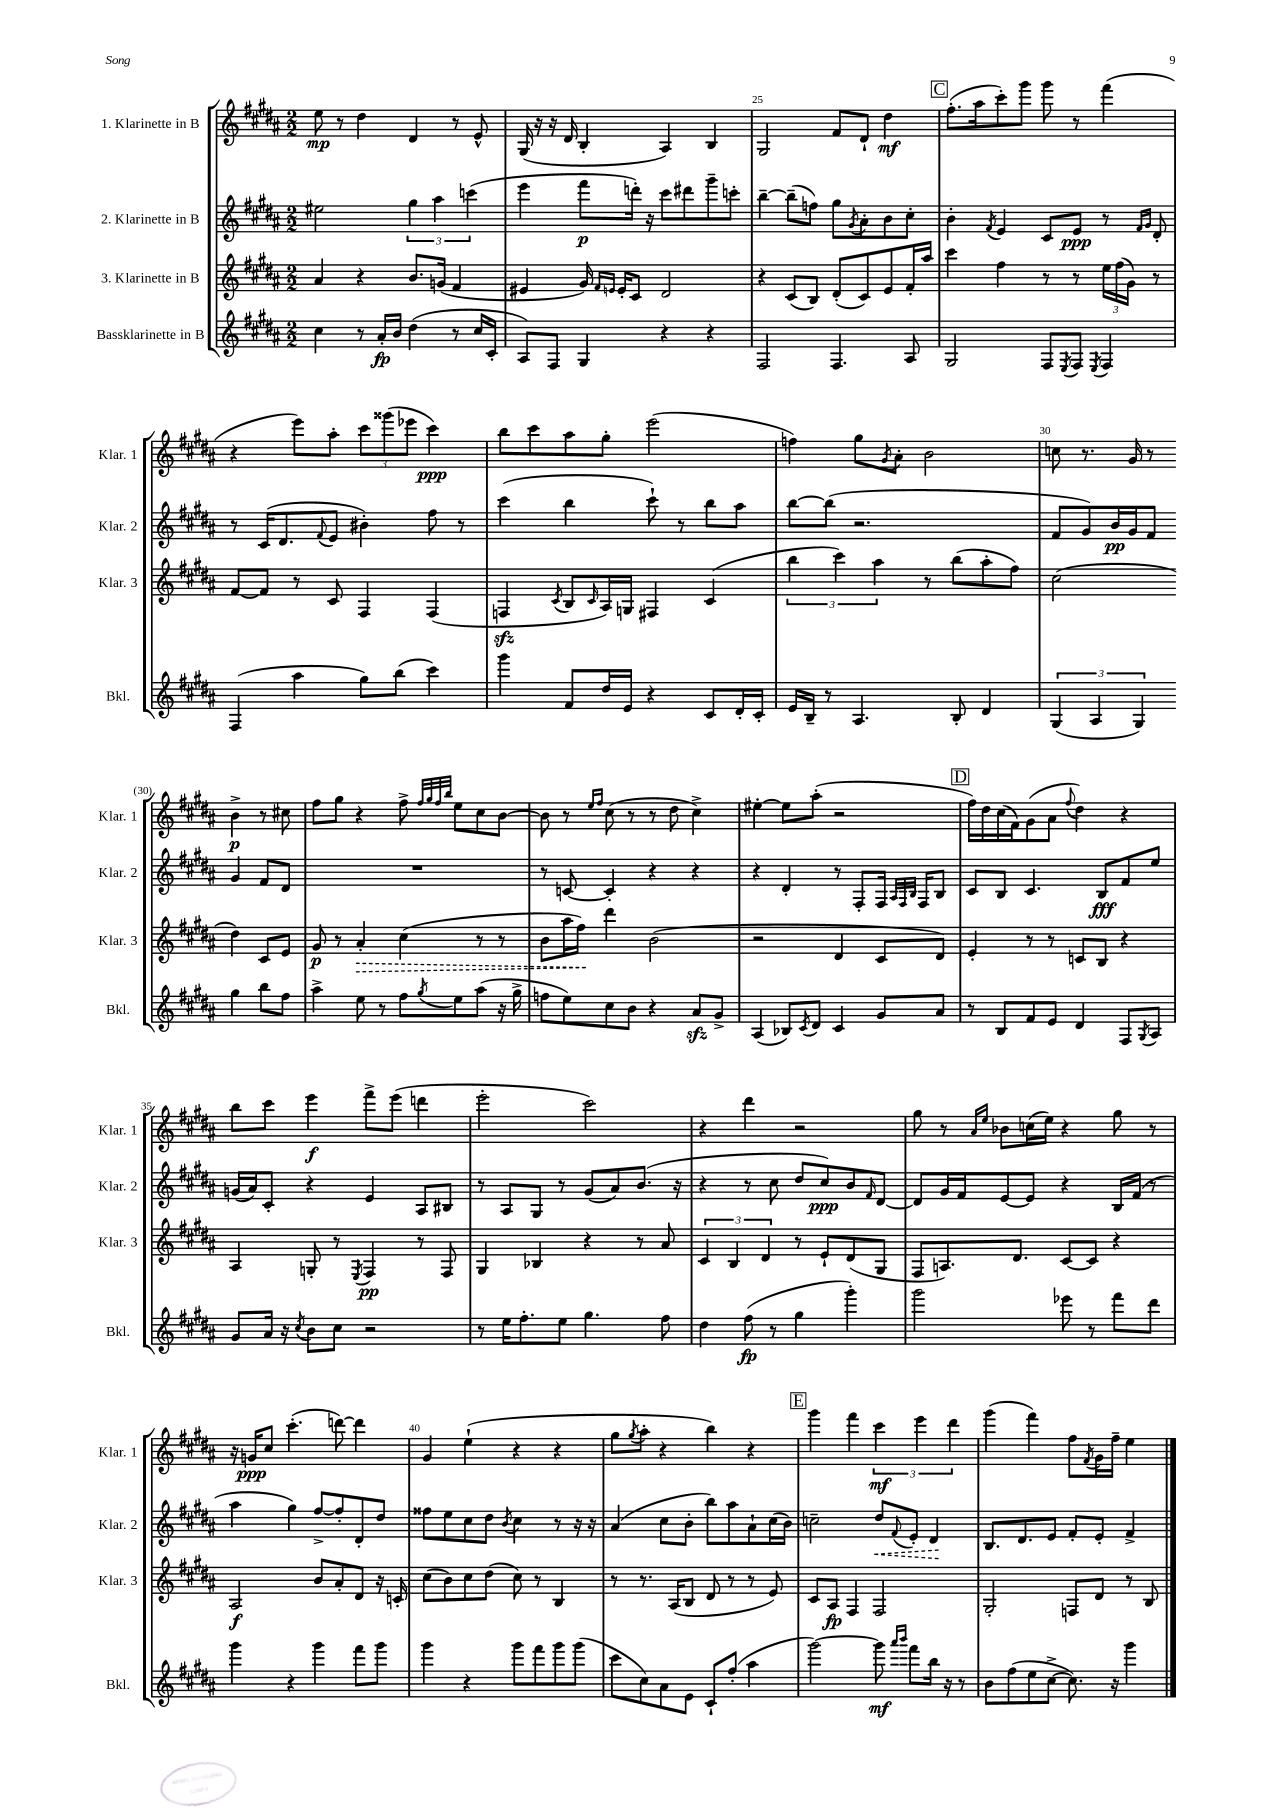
<<
\new StaffGroup <<
\new Staff = "s0" \with { instrumentName = "1. Klarinette in B" shortInstrumentName = "Klar. 1" } {
    \clef treble \key b \major \numericTimeSignature \time 2/2
    e''8\mp r8 dis''4 dis'4 r8 e'8-^ |
    gis16( r16 r16 dis'16 b4-. ais4) b4 |
    gis2 fis'8 dis'8-! dis''4\mf |
    \mark \markup { \box "C" } fis''8.-.( ais''16 cis'''8-.) gis'''8 gis'''8 r8 fis'''4( |
    r4 e'''8) ais''8-. \tuplet 3/2 { cis'''8 gisis'''8( ees'''8 } cis'''4\ppp) |
    b''8 cis'''8 ais''8 gis''8-. e'''2( |
    f''4) gis''8 \acciaccatura { gis'8 } ais'8-. b'2 |
    c''8 r8. gis'16 r8 b'4->\p r8 cis''8 |
    fis''8 gis''8 r4 fis''8-> \grace { fis''32 gis''32 fis''32 b''32 } e''8 cis''8 b'8~ |
    b'8 r8 \grace { e''16 fis''16 } cis''8( r8 r8 dis''8 cis''4->) |
    eis''4~-. eis''8 ais''8-.( r2 |
    \mark \markup { \box "D" } fis''16) dis''16 cis''16( fis'16) gis'8( ais'8 \appoggiatura { fis''8 } dis''4) r4 |
    b''8 cis'''8 e'''4\f fis'''8-> e'''8( d'''4 |
    e'''2-. cis'''2) |
    r4 dis'''4 r2 |
    gis''8 r8 \grace { ais'16 e''16 } bes'8 c''16( e''16) r4 gis''8 r8 |
    r16 g'16\ppp cis''8 cis'''4.-.( d'''8~) d'''4 |
    gis'4 e''4-!( r4 r4 |
    gis''8 \acciaccatura { gis''8 } ais''8-. r4 b''4) r4 |
    \mark \markup { \box "E" } gis'''4 fis'''4 \tuplet 3/2 { cis'''4\mf e'''4 dis'''4 } |
    gis'''4( fis'''4) fis''8 \acciaccatura { fis'8 } gis'16 fis''16-- e''4 \bar "|." |
}
\new Staff = "s1" \with { instrumentName = "2. Klarinette in B" shortInstrumentName = "Klar. 2" } {
    \clef treble \key b \major \numericTimeSignature \time 2/2
    eis''2 \tuplet 3/2 { gis''4 ais''4 c'''4( } |
    e'''4 fis'''8\p d'''16-.) r16 cis'''8 dis'''8 gis'''8-- c'''8-. |
    b''4~-- b''8--( f''8) gis''8 \acciaccatura { gis'8 } ais'8-. b'8 cis''8-. |
    \mark \markup { \box "C" } b'4-. \acciaccatura { fis'8 } e'4 cis'8 e'8\ppp r8 \grace { fis'16 gis'16 } dis'8-. |
    r8 cis'16( dis'8. \appoggiatura { fis'8 } e'8 bis'4-.) fis''8 r8 |
    cis'''4( b''4 cis'''8-!) r8 b''8 ais''8 |
    b''8~ b''8( r2. |
    fis'8 gis'8) b'16\pp gis'16 fis'8 gis'4 fis'8 dis'8 |
    R1 |
    r8 c'8~ c'4-. r4 r4 |
    r4 dis'4-. r8 fis8-. fis16 \grace { ais32 fis32 b32 } fis16 b8 |
    \mark \markup { \box "D" } cis'8 b8 cis'4. b8\fff fis'8 e''8 |
    g'16( ais'16) cis'8-. r4 e'4 ais8 bis8 |
    r8 ais8 gis8 r8 gis'8( ais'8) b'8.( r16 |
    r4 r8 cis''8 dis''8 cis''8\ppp) b'8 \grace { fis'16 } dis'8~ |
    dis'8 gis'16 fis'16 e'8~ e'8 r4 b16 fis'16( r8 |
    ais''4 gis''4) fis''8~-> fis''8-. dis'8-. dis''8 |
    fisis''8 e''8 cis''8 dis''8 \acciaccatura { b'8 } cis''4 r8 r16 r16 |
    ais'4( cis''8 b'8-. b''8) ais''8 ais'8-! cis''16( b'16) |
    \mark \markup { \box "E" } c''2-- \once \override Hairpin.style = #'dashed-line dis''8\< \appoggiatura { fis'8 } e'8-. dis'4\! |
    b8. dis'8. e'8 fis'8-. e'8-. fis'4-> \bar "|." |
}
\new Staff = "s2" \with { instrumentName = "3. Klarinette in B" shortInstrumentName = "Klar. 3" } {
    \clef treble \key b \major \numericTimeSignature \time 2/2
    ais'4 r4 b'8. g'16( fis'4 |
    eis'4 gis'16) \grace { fis'16 e'16 } e'16-. cis'8 dis'2 |
    r4 cis'8( b8) dis'8-.( cis'8) e'8 fis'16-. ais''16 |
    \mark \markup { \box "C" } cis'''4 fis''4 r8 r8 \tuplet 3/2 { e''16 fis''16( gis'16) } r8 |
    fis'8~ fis'8 r8 cis'8 fis4 fis4( |
    f4\sfz \acciaccatura { cis'8 } b8 \grace { cis'16 } ais16) g16 fis4 cis'4( |
    \tuplet 3/2 { b''4 cis'''4) ais''4 } r8 b''8( ais''8-. fis''8) |
    cis''2( dis''4) cis'8 e'8 |
    gis'8\p r8 \once \override Hairpin.style = #'dashed-line ais'4-.\> cis''4( r8 r8 |
    b'8 ais''16 fis''16\!) dis'''4 b'2( |
    r2 dis'4 cis'8 dis'8) |
    \mark \markup { \box "D" } e'4-. r8 r8 c'8 b8 r4 |
    ais4 g8-. r8 \acciaccatura { e8 } fis4\pp r8 fis8 |
    gis4 bes4 r4 r8 ais'8 |
    \tuplet 3/2 { cis'4 b4 dis'4 } r8 e'8-! dis'8( gis8 |
    fis8 a8.) dis'8. cis'8~ cis'8 r4 |
    ais2\f b'8 ais'8-. dis'8 r16 c'16-. |
    cis''8( b'8) cis''8 dis''8( cis''8) r8 b4 |
    r8 r8. ais16( b8 dis'8 r8 r8 e'8) |
    \mark \markup { \box "E" } cis'8 ais8\fp fis4 fis2 |
    gis2-. f8 dis'8 r8 b8 \bar "|." |
}
\new Staff = "s3" \with { instrumentName = "Bassklarinette in B" shortInstrumentName = "Bkl." } {
    \clef treble \key b \major \numericTimeSignature \time 2/2
    cis''4 r8 ais'16-.\fp b'16 dis''4( r8 cis''16 cis'16-. |
    ais8) fis8 gis4 r4 r4 |
    fis2 fis4. ais8 |
    \mark \markup { \box "C" } gis2 fis8 \acciaccatura { e8 } fis8 \acciaccatura { e8 } fis4 |
    fis4( ais''4 gis''8) b''8( cis'''4) |
    gis'''4 fis'8 dis''16 e'16 r4 cis'8 dis'16-. cis'16-. |
    e'16 b16-- r8 ais4. b8-. dis'4 |
    \tuplet 3/2 { gis4( ais4 gis4) } gis''4 b''8 fis''8 |
    ais''4-> e''8 r8 fis''8 \acciaccatura { gis''8 } e''8 ais''8( r16 gis''16-> |
    f''8 e''8) cis''8 b'8 r4 ais'8\sfz gis'8-> |
    ais4( bes8) \acciaccatura { cis'8 } dis'8 cis'4 gis'8 ais'8 |
    \mark \markup { \box "D" } r8 b8 fis'8 e'8 dis'4 fis8 \acciaccatura { gis8 } ais8 |
    gis'8 ais'16 r16 \acciaccatura { cis''8 } b'8 cis''8 r2 |
    r8 e''16 fis''8.-. e''8 gis''4. fis''8 |
    dis''4 fis''8\fp( r8 gis''4 gis'''4-.) |
    gis'''2 ees'''8 r8 fis'''8 dis'''8 |
    gis'''4 r4 gis'''4 fis'''8 gis'''8 |
    gis'''4 r4 gis'''8 fis'''8 gis'''8 gis'''8( |
    cis'''8 cis''8) ais'8 e'8 cis'8-! fis''8-.( ais''4 |
    \mark \markup { \box "E" } gis'''2~) gis'''8\mf \grace { ais'''16 b'''16 } fis'''8 b''16 r16 r8 |
    b'8 fis''8( e''8 cis''8~-> cis''8.) r16 gis'''4 \bar "|." |
}
>>
>>
\layout { \context { \Score currentBarNumber = #23 \override BarNumber.break-visibility = ##(#f #t #t) barNumberVisibility = #(every-nth-bar-number-visible 5) } }
